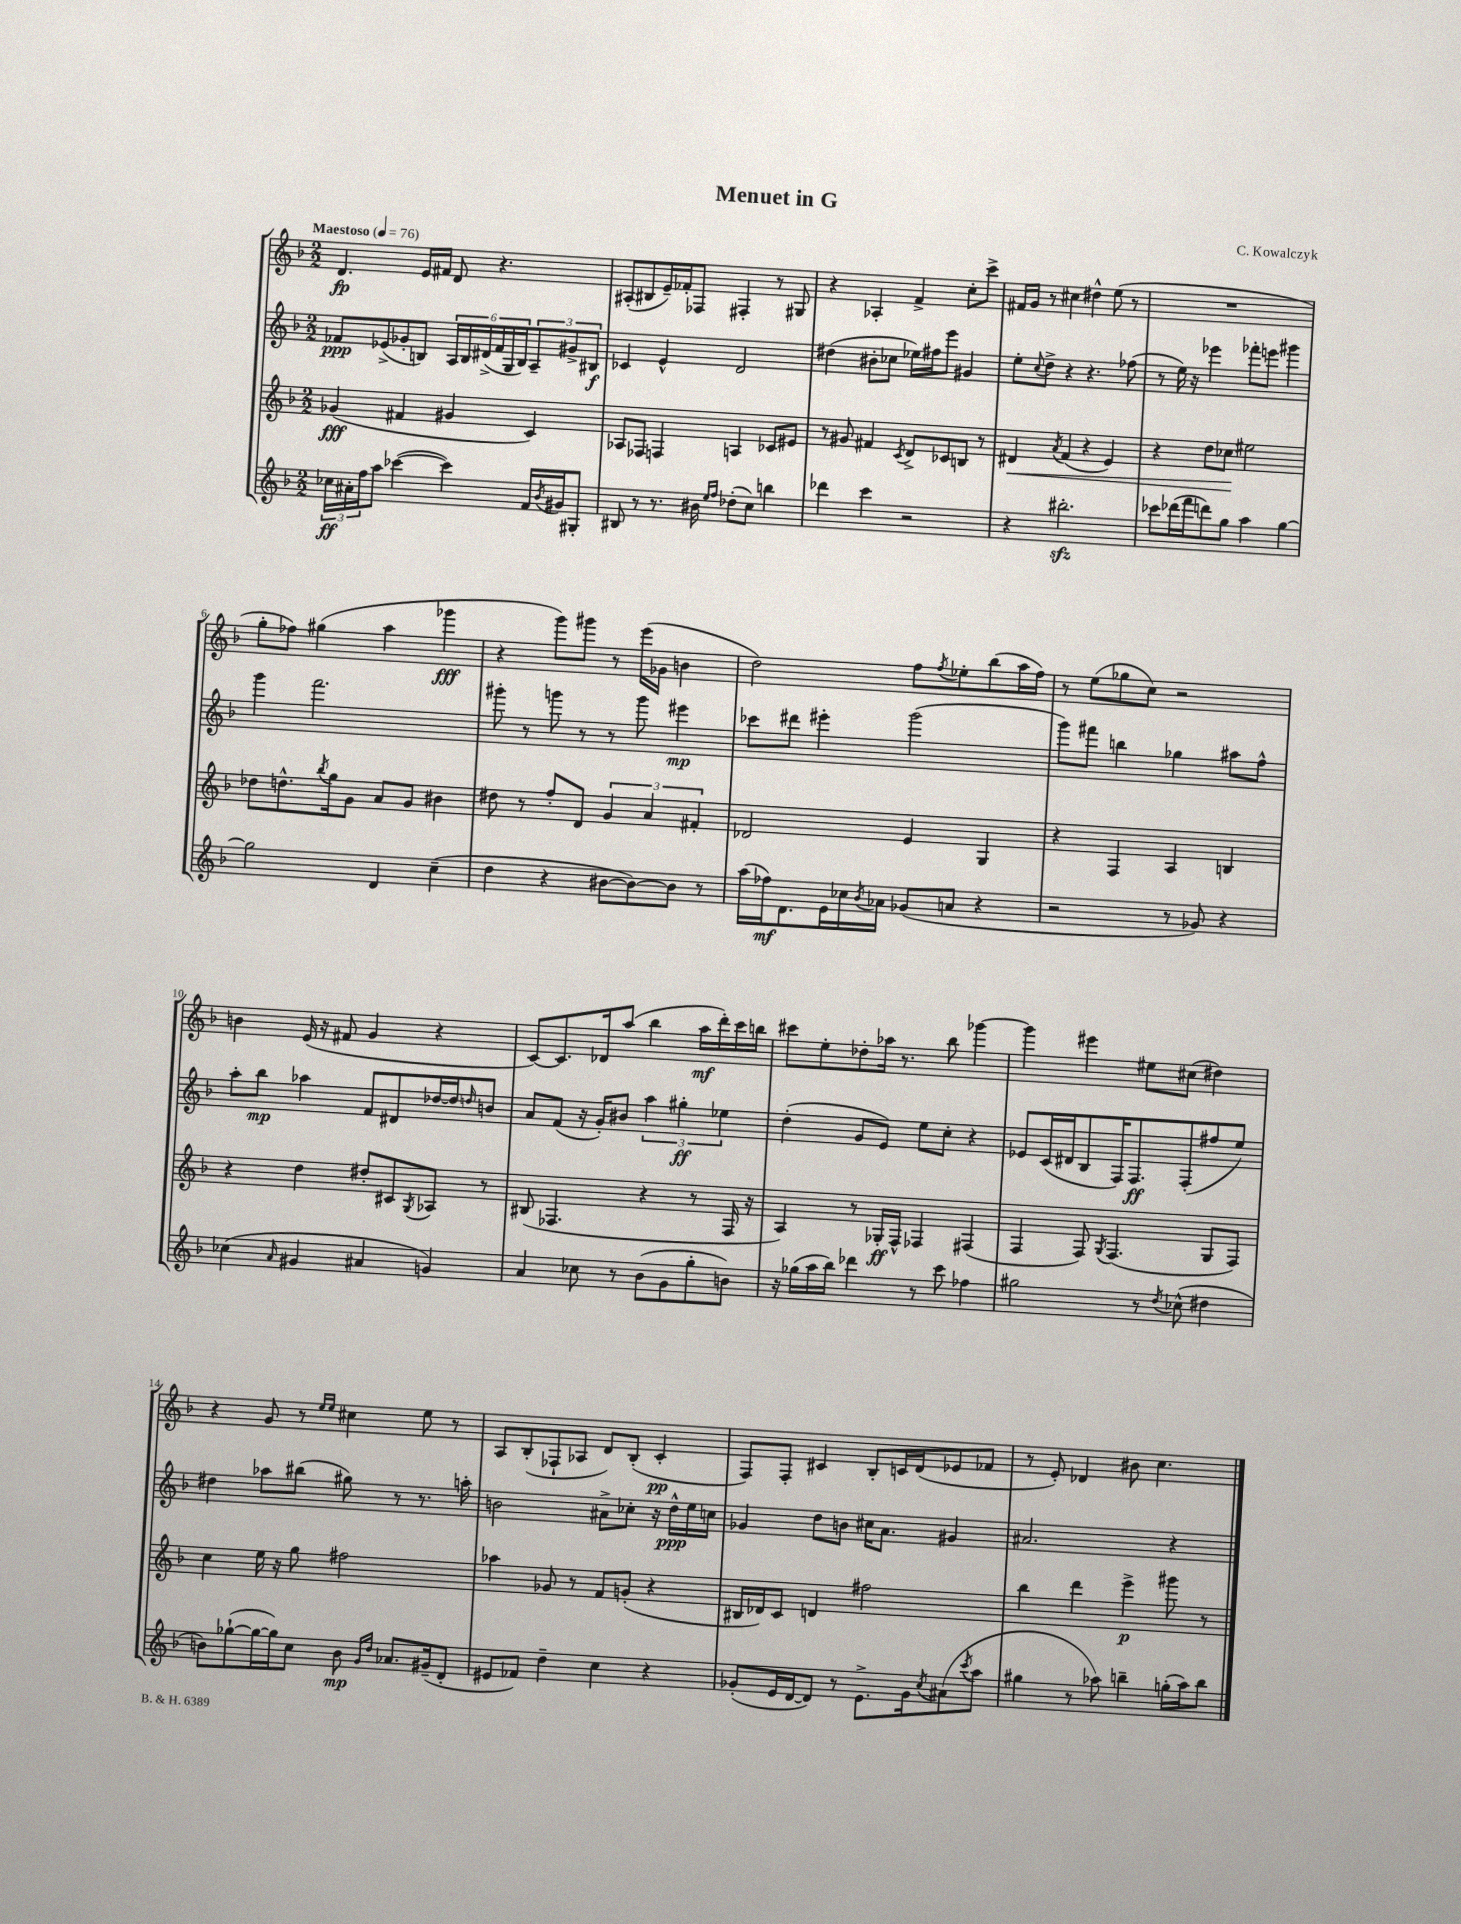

**kern	**dynam	**kern	**dynam	**kern	**dynam	**kern	**dynam
*part4	*part4	*part3	*part3	*part2	*part2	*part1	*part1
*staff4	*staff4	*staff3	*staff3	*staff2	*staff2	*staff1	*staff1
*clefG2	*	*clefG2	*	*clefG2	*	*clefG2	*
*k[b-]	*	*k[b-]	*	*k[b-]	*	*k[b-]	*
*M2/2	*	*M2/2	*	*M2/2	*	*M2/2	*
*MM76	*	*MM76	*	*MM76	*	*MM76	*
=1	=1	=1	=1	=1	=1	=1	=1
!	!	!	!	!	!	!LO:TX:a:B:t=Maestoso	!
24cc-X\LL	ff	(4g-X/	fff	8f-X/L	ppp	4.d/	fp
24a#X'\	.	.	.	.	.	.	.
24ff\J	.	.	.	.	.	.	.
8aa\J	.	.	.	(8e-X^/	.	.	.
([4ccc-X\	.	4f#X/	.	8g-X'/	.	.	.
.	.	.	.	8Bn/J)	.	16e/LL	.
.	.	.	.	.	.	16f#X/JJ	.
4ccc-\])	.	4g#X/	.	24A/LL	.	8d/	.
.	.	.	.	24B/	.	.	.
.	.	.	.	(24d#X^/	.	.	.
.	.	.	.	24f-/	.	4.r	.
.	.	.	.	24G/	.	.	.
.	.	.	.	24B/J)	.	.	.
16f/LL	.	4c/)	.	12A~/	.	.	.
8qb-/	.	.	.	.	.	.	.
16g#X/J	.	.	.	.	.	.	.
.	.	.	.	12g#X^/	.	.	.
8G#X'/J	.	.	.	.	.	.	.
.	.	.	.	12B#X/J	f	.	.
=2	=2	=2	=2	=2	=2	=2	=2
8B#X/	.	8A-X/L	.	4c-X/	.	(8A#X'/L	.
8r	.	8F-X/J	.	.	.	8B#X/	.
8.r	.	4Fn/	.	4e^^/	.	16e~/L)	.
.	.	.	.	.	.	16f-X'/J	.
.	.	.	.	.	.	8F-X/J	.
16b#X\	.	.	.	.	.	.	.
16qqee/LL	.	.	.	.	.	.	.
16qqff/JJ	.	.	.	.	.	.	.
(8dd-X'\L	.	4An/	.	2d/	.	4F#X'/	.
8cc\J)	.	.	.	.	.	.	.
4bbn\	.	8c-X/L	.	.	.	8r	.
.	.	8e#X/J	.	.	.	8G#X/	.
=3	=3	=3	=3	=3	=3	=3	=3
4ddd-X\	.	8r	.	(4dd#X\	.	4r	.
.	.	8g#X/	.	.	.	.	.
4ccc\	.	4f#X/	.	8b#X'\L	.	4A-X'/	.
.	.	.	.	8cc-X\J	.	.	.
.	.	8qc/	.	.	.	.	.
2r	.	8d^/L	.	16ee-X\LL)	.	4f^/	.
.	.	.	.	16ff#X\J	.	.	.
.	.	8c-X/	.	8eee\J	.	.	.
.	.	8Bn/J	.	4g#X/	.	8cc'\L	.
.	.	8r	.	.	.	8ccc^\J	.
=4	=4	=4	=4	=4	=4	=4	=4
!	!	!	!LO:HP:b	!	!	!	!
4r	.	4d#X/	<	8ee'\L	.	16f#X/LL	.
.	.	.	.	.	.	16g/JJ	.
.	.	.	.	8qqcc/	.	.	.
.	.	.	.	8dd^\J	.	8r	.
.	.	8qa/	.	.	.	.	.
2.bb#Xzz'\	.	(4f/	.	4r	.	4cc#X\	.
.	.	4r	.	4.r	.	4dd#X^^\	.
.	.	4e/)	.	.	.	(8ee\	.
.	.	.	.	(8ff-X\	.	8r	.
=5	=5	=5	=5	=5	=5	=5	=5
8ccc-X\L	.	4r	.	8r	.	1r	.
(16ddd-X\L	.	.	.	16ee\)	.	.	.
16fff\J	.	.	.	16r	.	.	.
8dddn\)	.	8dd\L	.	4eee-X\	.	.	.
8gg\J	.	8cc-X\J	.	.	.	.	.
4aa\	.	2ee#X\	[	8fff-X'\L	.	.	.
.	.	.	.	8eeen\J	.	.	.
[4gg\	.	.	.	4ggg#X\	.	.	.
!!LO:LB:g=z
=6	=6	=6	=6	=6	=6	=6	=6
2gg\]	.	8dd-X\L	.	4ggg\	.	8gg'\L	.
.	.	8.ddn^^\	.	.	.	8ff-X\J)	.
.	.	.	.	2.fff\	.	(4gg#X\	.
.	.	8qbb-/	.	.	.	.	.
.	.	16gg\k	.	.	.	.	.
.	.	8g\J	.	.	.	.	.
4d/	.	8a/L	.	.	.	4aa\	.
.	.	8g/J	.	.	.	.	.
(4cc~\	.	4b#X\	.	.	.	4ggg-X\	fff
=7	=7	=7	=7	=7	=7	=7	=7
4dd\	.	8dd#X\	.	8ggg#X'\	.	4r	.
.	.	8r	.	8r	.	.	.
4r	.	8ff'/L	.	8gggn\	.	8ggg\L)	.
.	.	8d/J	.	8r	.	8ggg#X\J	.
[8b#X\L	.	6g/	.	8r	.	8r	.
8b#\_)	.	.	.	8ggg\	.	(16eee\LL	.
.	.	6a/	.	.	.	.	.
.	.	.	.	.	.	16g-X\JJ	.
8b#\J]	.	.	.	4eee#X\	mp	4bn\	.
.	.	6f#X'/	.	.	.	.	.
8r	.	.	.	.	.	.	.
=8	=8	=8	=8	=8	=8	=8	=8
(16aa\LL	.	2d-X/	.	8ccc-X\L	.	2dd\)	.
16ff-X\J)	mf	.	.	.	.	.	.
8.d\	.	.	.	8ddd#X\J	.	.	.
.	.	.	.	4eee#X'\	.	.	.
16e\L	.	.	.	.	.	.	.
16cc-X\	.	.	.	.	.	.	.
8qb-/	.	.	.	.	.	.	.
16a-X\JJ	.	.	.	.	.	.	.
(8g-X/L	.	4e/	.	(2ggg\	.	8ff\L	.
.	.	.	.	.	.	8qff/	.
8an/J	.	.	.	.	.	8ee-X'\	.
4r	.	4G/	.	.	.	(8bb-\	.
.	.	.	.	.	.	16aa\L	.
.	.	.	.	.	.	16ff\JJ)	.
=9	=9	=9	=9	=9	=9	=9	=9
2r	.	4r	.	8ggg\L)	.	8r	.
.	.	.	.	8fff#X\J	.	(8ee\L	.
.	.	4F/	.	4bbn\	.	8gg-X\	.
.	.	.	.	.	.	8cc\J)	.
8r	.	4A/	.	4gg-X\	.	2r	.
8g-X/)	.	.	.	.	.	.	.
4r	.	4Bn/	.	8aa#X\L	.	.	.
.	.	.	.	8ff^^\J	.	.	.
!!LO:LB:g=z
=10	=10	=10	=10	=10	=10	=10	=10
(4cc-X\	.	4r	.	8aa'\L	.	4bn\	.
.	.	.	.	8bb-\J	mp	.	.
16qqa/	.	.	.	.	.	.	.
4g#X/	.	4dd\	.	4aa-X\	.	(16e/	.
.	.	.	.	.	.	16r	.
.	.	.	.	.	.	8f#X/	.
4a#X/	.	8dd#X'/L	.	8f/L	.	4g/	.
.	.	8c#X/	.	8d#X/	.	.	.
.	.	8qG/	.	.	.	.	.
4gn/)	.	8A-X/J	.	[16dd-X/L	.	4r	.
.	.	.	.	16dd-/J]	.	.	.
.	.	.	.	16qqddn/	.	.	.
.	.	8r	.	8bn/J	.	.	.
=11	=11	=11	=11	=11	=11	=11	=11
4a/	.	(8B#X/	.	8a/L	.	[8c/L)	.
.	.	4.F-X/	.	(8f/J	.	8.c/]	.
8cc-X\	.	.	.	16r	.	.	.
.	.	.	.	16g'/KL)	.	16d-X/k	.
8r	.	.	.	8b#X/J	.	(8aa/J	.
(8b-\L	.	4r	.	6aa\	.	4bb-\	.
8g\	.	.	.	.	.	.	.
.	.	.	.	6gg#X'\	ff	.	.
8gg'\	.	8r	.	.	.	16aa\LL	mf
.	.	.	.	.	.	16ddd'\)	.
.	.	.	.	6ee-X\	.	.	.
8bn\J)	.	16F-/	.	.	.	16ccc\	.
.	.	16r	.	.	.	16bbn\JJ	.
=12	=12	=12	=12	=12	=12	=12	=12
16r	.	4A/)	.	(4dd'\	.	8ccc#X\L	.
(16gg-X\LL	.	.	.	.	.	.	.
16aa\	.	.	.	.	.	8ee'\	.
16bb-\JJ)	.	.	.	.	.	.	.
4ddd-X\	.	8r	.	8g/L	.	8dd-X'\	.
.	.	16G-X'/LL	ff	8e/J)	.	16aa-X\Jk	.
.	.	16F^^/JJ	.	.	.	8.r	.
8r	.	4F-X/	.	8ee\L	.	.	.
8ccc\	.	.	.	8cc'\J	.	8bb-\	.
4ff-X\	.	(4F#X/	.	4r	.	[4ggg-X\	.
=13	=13	=13	=13	=13	=13	=13	=13
2gg#X\	.	4F/	.	8e-X/L	.	4ggg-\]	.
.	.	.	.	(16c/L	.	.	.
.	.	.	.	16d#X/J	.	.	.
.	.	8F/)	.	8B-/	.	4eee#X\	.
.	.	8qG/	.	.	.	.	.
.	.	(4.F/	.	16F/K)	.	.	.
.	.	.	.	8.F/	ff	.	.
8r	.	.	.	.	.	8ee#X\L	.
8qdd/	.	.	.	.	.	.	.
(8cc-X^^\	.	.	.	(8F'/	.	(8cc#X\J	.
4dd#X\	.	8G/L	.	8ff#X/	.	4dd#X\)	.
.	.	8F/J)	.	8ee/J)	.	.	.
!!LO:LB:g=z
=14	=14	=14	=14	=14	=14	=14	=14
8bn\L)	.	4cc\	.	4dd#X\	.	4r	.
([8gg-X`\	.	.	.	.	.	.	.
16gg-\L_	.	16ee\	.	8aa-X\L	.	8g/	.
16gg-\J])	.	16r	.	.	.	.	.
8cc\J	.	8gg\	.	(8bb#X\J	.	8r	.
.	.	.	.	.	.	16qqee/LL	.
.	.	.	.	.	.	16qqee/JJ	.
8b\	mp	2ff#X\	.	8gg#X\)	.	4cc#X\	.
16qqg/LL	.	.	.	.	.	.	.
16qqdd/JJ	.	.	.	.	.	.	.
8.a-X/L	.	.	.	8r	.	.	.
.	.	.	.	8.r	.	8ee\	.
(16g#X~/k	.	.	.	.	.	.	.
8d'/J	.	.	.	.	.	8r	.
.	.	.	.	16aan'\	.	.	.
=15	=15	=15	=15	=15	=15	=15	=15
8e#X/L	.	4aa-X\	.	2bn\	.	8A/L	.
8f-X/J)	.	.	.	.	.	(8B-'/	.
4dd~\	.	8g-X/	.	.	.	8F-X`/	.
.	.	8r	.	.	.	8A-X/J	.
4cc\	.	8f/L	.	8a#X^\L	.	8d/L)	.
.	.	(8gn'/J	.	8cc-X'\J	.	(8B-'/J	.
4r	.	4r	.	16r	.	4c'/	pp
.	.	.	.	16dd^^\LL	ppp	.	.
.	.	.	.	16ee\	.	.	.
.	.	.	.	16ccn\JJ	.	.	.
=16	=16	=16	=16	=16	=16	=16	=16
(8g-X'/L	.	16B#X/LL	.	4g-X/	.	8F/L)	.
.	.	16d-X/J)	.	.	.	.	.
16e/L	.	8c/J	.	.	.	8F'/J	.
[16d/J	.	.	.	.	.	.	.
8d/J])	.	4dn/	.	8dd\L	.	4c#X/	.
8r	.	.	.	8bn\J	.	.	.
8.e^\L	.	2ff#X\	.	16cc#X\KL	.	8B-'/L	.
.	.	.	.	8.a\J	.	.	.
.	.	.	.	.	.	16cn/L	.
16g-\k	.	.	.	.	.	(16d/J	.
8qcc/	.	.	.	.	.	.	.
(8a#X\	.	.	.	4g#X/	.	8e-X/	.
8qccc/	.	.	.	.	.	.	.
8aa\J	.	.	.	.	.	8f-X/J	.
=17	=17	=17	=17	=17	=17	=17	=17
4gg#X\	.	4bb-\	.	2.a#X/	.	8r	.
.	.	.	.	.	.	8e'/)	.
8r	.	4ddd\	.	.	.	4d-X/	.
8aa-X\)	.	.	.	.	.	.	.
4bbn~\	.	4eee^\	p	.	.	8b#X\	.
.	.	.	.	.	.	4.cc\	.
(16ggn'\LL	.	8ggg#X\	.	4r	.	.	.
16aa-\J)	.	.	.	.	.	.	.
8bb\J	.	8r	.	.	.	.	.
==	==	==	==	==	==	==	==
*-	*-	*-	*-	*-	*-	*-	*-
